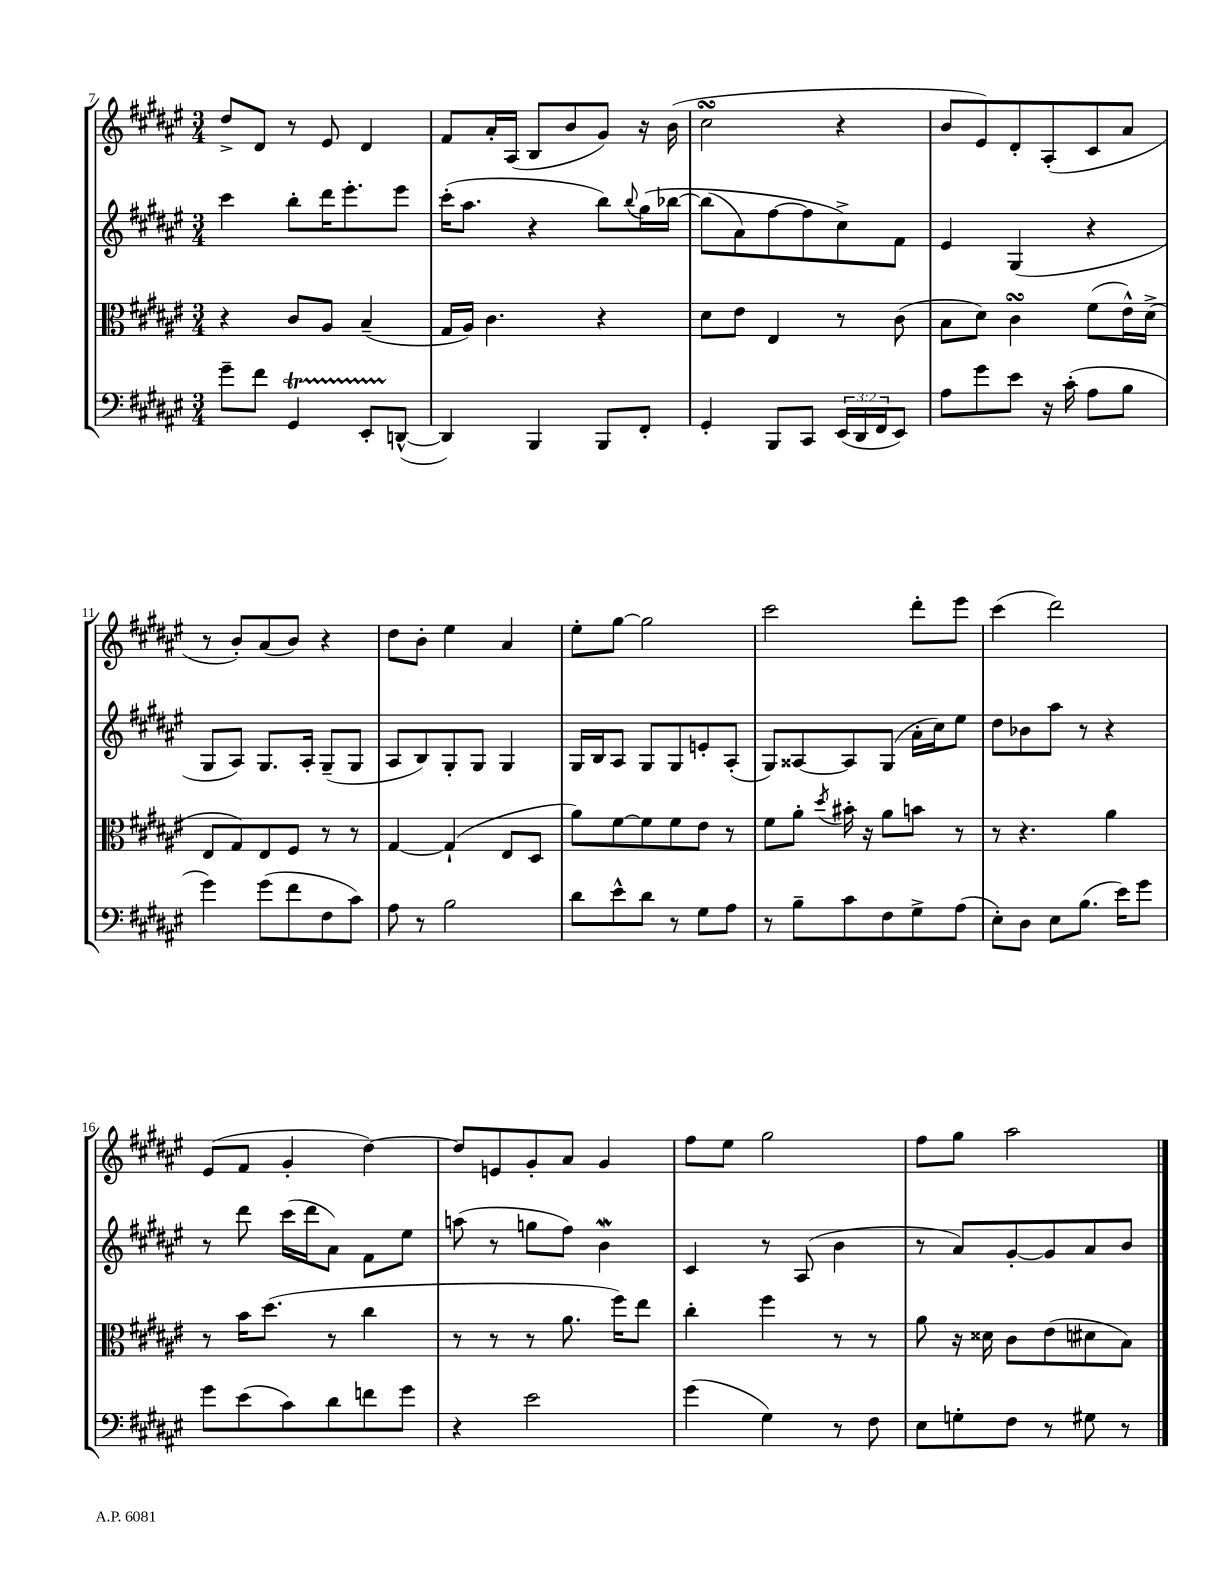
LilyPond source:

<<
\new StaffGroup <<
\new Staff = "s0" {
    \clef treble \key fis \major \numericTimeSignature \time 3/4
    dis''8-> dis'8 r8 eis'8 dis'4 |
    fis'8 ais'16-. ais16( b8 b'8 gis'8) r16 b'16( |
    cis''2\turn r4 |
    b'8 eis'8) dis'8-. ais8-.( cis'8 ais'8 |
    r8 b'8-.) ais'8( b'8) r4 |
    dis''8 b'8-. eis''4 ais'4 |
    eis''8-. gis''8~ gis''2 |
    cis'''2 dis'''8-. eis'''8 |
    cis'''4( dis'''2) |
    eis'8( fis'8 gis'4-. dis''4~) |
    dis''8 e'8 gis'8-. ais'8 gis'4 |
    fis''8 eis''8 gis''2 |
    fis''8 gis''8 ais''2 \bar "|." |
}
\new Staff = "s1" {
    \clef treble \key fis \major \numericTimeSignature \time 3/4
    cis'''4 b''8-. dis'''16 eis'''8.-. eis'''8 |
    cis'''16-.( ais''8. r4 b''8) \appoggiatura { b''8 } gis''16\( bes''16~ |
    bes''8( ais'8) fis''8~ fis''8 cis''8->\) fis'8 |
    eis'4 gis4( r4 |
    gis8 ais8) gis8. ais16-. gis8--( gis8 |
    ais8 b8) gis8-. gis8 gis4 |
    gis16 b16 ais8 gis8 gis8 e'8-. ais8-.( |
    gis8) aisis8~ aisis8 gis8( ais'16-. cis''16) eis''8 |
    dis''8 bes'8 ais''8 r8 r4 |
    r8 dis'''8 cis'''16( dis'''16 ais'8) fis'8 eis''8 |
    a''8( r8 g''8 fis''8) b'4\mordent |
    cis'4 r8 ais8( b'4 |
    r8 ais'8) gis'8~-. gis'8 ais'8 b'8 \bar "|." |
}
\new Staff = "s2" {
    \clef alto \key fis \major \numericTimeSignature \time 3/4
    r4 cis'8 ais8 b4--( |
    gis16 ais16) cis'4. r4 |
    dis'8 eis'8 eis4 r8 cis'8( |
    b8 dis'8) cis'4\turn fis'8( eis'16-^) dis'16->( |
    eis8 gis8) eis8 fis8 r8 r8 |
    gis4~ gis4-!( eis8 dis8 |
    ais'8) fis'8~ fis'8 fis'8 eis'8 r8 |
    fis'8 ais'8-. \acciaccatura { dis''8 } bis'16-. r16 ais'8 b'8 r8 |
    r8 r4. ais'4 |
    r8 b'16 dis''8.( r8 cis''4 |
    r8 r8 r8 ais'8. fis''16) eis''8 |
    cis''4-. fis''4 r8 r8 |
    ais'8 r16 disis'16 cis'8 eis'8( dis'8 b8) \bar "|." |
}
\new Staff = "s3" {
    \clef bass \key fis \major \numericTimeSignature \time 3/4 \override Staff.TupletNumber.text = #tuplet-number::calc-fraction-text
    gis'8-- fis'8 gis,4\startTrillSpan eis,8-. d,8~-^\stopTrillSpan( |
    d,4) b,,4 b,,8 fis,8-. |
    gis,4-. b,,8 cis,8 \tuplet 3/2 { eis,16( dis,16 fis,16 } eis,8) |
    ais8 gis'8 eis'8 r16 cis'16-.( ais8 b8 |
    gis'4) gis'8( fis'8 fis8 cis'8) |
    ais8 r8 b2 |
    dis'8 eis'8-^ dis'8 r8 gis8 ais8 |
    r8 b8-- cis'8 fis8 gis8-> ais8( |
    eis8-.) dis8 eis8 b8.( eis'16) gis'8 |
    gis'8 eis'8( cis'8) dis'8 f'8 gis'8 |
    r4 eis'2 |
    gis'4( gis4) r8 fis8 |
    eis8 g8-. fis8 r8 gis8 r8 \bar "|." |
}
>>
>>
\layout { \context { \Score currentBarNumber = #7 } }
